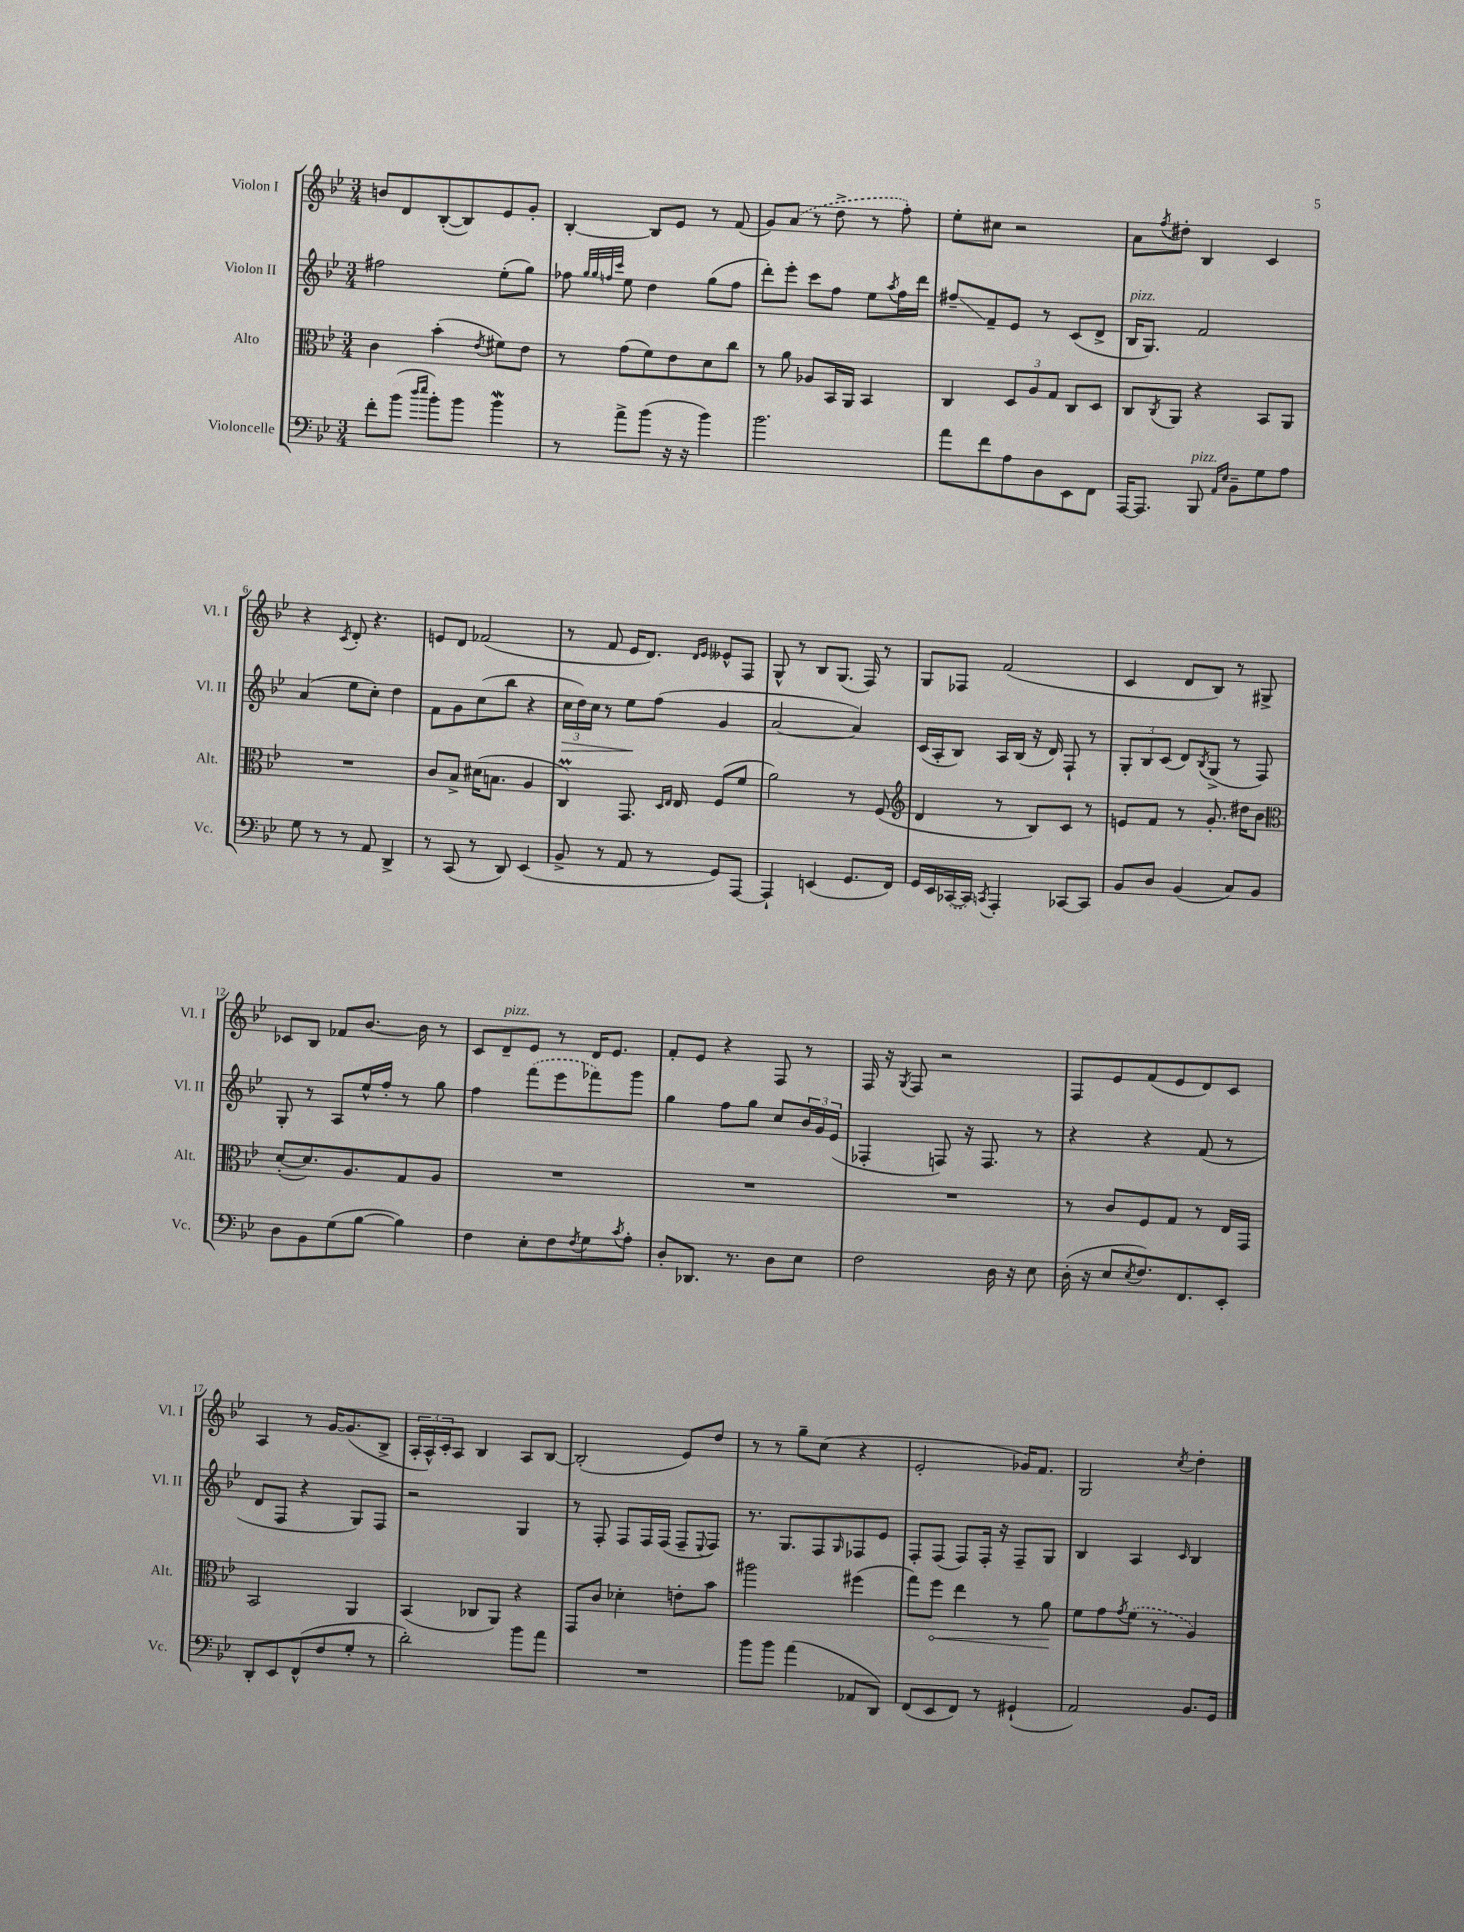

**kern	**kern	**kern	**kern
*staff4	*staff3	*staff2	*staff1
*clefF4	*clefC3	*clefG2	*clefG2
*k[b-e-]	*k[b-e-]	*k[b-e-]	*k[b-e-]
*M3/4	*M3/4	*M3/4	*M3/4
8f'	4c	2ff#	8b
(8b-	.	.	8d
16qqdd	.	.	.
16qqee-	.	.	.
8b-')	(4b-'	.	([8B-'
8b-	.	.	8B-])
.	8qe-	.	.
4b-	8f#)	(8ee-'	8e-
.	8e-	8gg)	8g'
=	=	=	=
8r	8r	8ff-	[4B-'
.	.	32qqgg	.
.	.	32qqgg	.
.	.	32qqff	.
.	.	32qqccc	.
8a^	(8g	8ee-	.
(8b-	8f)	4dd	8B-]
16r	8e-	.	8e-
16r	.	.	.
4b-)	8d	(8gg	8r
.	8cc	8ff	(8f
=	=	=	=
2.b-	8r	8ddd')	8g)
.	8a	8eee-'	(8a
.	8A-	8ccc	8r
.	16BB-	8ff	8dd^
.	16AA	.	.
.	4BB-	8ee-	8r
.	.	8qaa	.
.	.	16ff	8ff')
.	.	16ddd	.
=	=	=	=
8a	4C	8ff#~	8ee-'
8f	.	8f~	8cc#
8A	12D	8e-	2r
.	12A	.	.
8D	.	8r	.
.	12G	.	.
8EE-	8C	(8c	.
8FF	8D	8d^	.
=	=	=	=
[16AAA	8C	16B-	8a
8.AAA]	.	8.G)	.
.	8qC	.	8qff
.	8AA	.	8dd#'
8BBB-	4r	2f	4B-
16qqAA	.	.	.
16qqE-	.	.	.
8BB-~	.	.	.
8G	8BB-	.	4c
8A	8AA	.	.
=	=	=	=
8G	2.r	(4a	4r
8r	.	.	.
.	.	.	8qc
8r	.	8ee-	8d'
8AA	.	8cc')	4.r
4DD^	.	4dd	.
=	=	=	=
8r	8c	8f	8e
(8CC	8B-^	8g	8d
8r	(16d#	(8cc	(2f-
.	8.B	.	.
8DD)	.	8bb-	.
(4EE-	4A	4r	.
=	=	=	=
8BB-^	4C)	24cc	8r
.	.	24dd)	.
.	.	24cc	.
8r	.	8r	8f
8AA	8.GG	8ee-	16e-
.	.	.	8.d)
8r	.	(8ff	.
.	16qqD	.	.
.	16qqE-	.	.
.	16E-	.	.
.	.	.	16qqd
.	.	.	16qqe-
8GG)	(8F	4g	8e--^^
[8AAA	8f	.	8F
=	=	=	=
4AAA`]	2a)	[2a	8G^^
.	.	.	8r
(4EE	.	.	8B-
.	.	.	(8.G
8.GG	8r	4a])	.
.	.	.	16F)
.	(8F	.	8r
16FF)	.	.	.
=	=	=	=
*	*clefG2	*	*
16GG	4d	(16c	8G
16EE-	.	16A'	.
([16CC-	.	8B-)	8F-
16CC-])	.	.	.
8qCC	.	.	.
4AAA'	8r	16A	(2f
.	.	(16B-	.
.	8B-)	16r	.
.	.	16d)	.
[8CC-	8c	8F`	.
8CC-]	8r	8r	.
=	=	=	=
8BB-	8e	12G'	4c
.	.	12B-	.
8D	8f	.	.
.	.	(12c	.
(4BB-	8r	8d)	8d
.	.	8qB-	.
.	8.g'	(8G^	8B-)
8C)	.	8r	8r
.	16dd#	.	.
8BB-	8b-	8F)	8G#^
=	=	=	=
*	*clefC3	*	*
8D	([8d'	8G'	8c-
8BB-	8.d])	8r	8B-
(8G	.	8A	8f-
.	8.A	.	.
[8B-	.	16ee-^^	[8.b-
.	.	16ff'	.
4B-])	8G	8r	.
.	.	.	16b-]
.	8A	8gg	8r
=	=	=	=
4F	2.r	4ff	8c
.	.	.	8d~
8E-'	.	(8fff	8e-
8F	.	8eee-	8r
8qF	.	.	.
8G	.	8fff-)	16d
.	.	.	8.e-
8qc	.	.	.
8A'	.	8ggg	.
=	=	=	=
8D'	2.r	4gg	8f'
8.DD-	.	.	8e-
.	.	8ff	4r
8.r	.	.	.
.	.	8gg	.
8D	.	8cc	8F
8E-	.	24b-	8r
.	.	24g	.
.	.	(24e-	.
=	=	=	=
2F	2.r	4F-'	16F
.	.	.	16r
.	.	.	8qG
.	.	.	8F
.	.	8F)	2r
.	.	16r	.
.	.	8.F	.
16D	.	.	.
16r	.	.	.
8E-	.	8r	.
=	=	=	=
(16D'	8r	4r	8F
16r	.	.	.
8E-	8c	.	8e-
8qE-	.	.	.
8.F)	8F	4r	(8f
.	8G	.	8e-
8.FF	.	.	.
.	8r	(8f	8d)
8EE-'	16E-	8r	8c
.	16GG	.	.
=	=	=	=
8DD'	2BB-	8d	4A
8EE-	.	8F	.
(8FF^^	.	4r	8r
8F	.	.	[16g
.	.	.	(8.g]
8G'	4AA	8G)	.
8r	.	8F	8B-^
=	=	=	=
2d')	(4BB-	2r	24A'
.	.	.	24A^^)
.	.	.	24c'
.	.	.	8A
.	8C-	.	4B-
.	8AA)	.	.
8b-	4r	4G	8A
8a	.	.	[8B-
=	=	=	=
2.r	8GG	8r	(2B-']
.	8c	8F'	.
.	4d-'	8F	.
.	.	16F	.
.	.	(16F	.
.	8e'	8F~	8e-)
.	.	8qqE-	.
.	8b-	8F)	8dd
=	=	=	=
8b-	2aa#	8.r	8r
8b-	.	.	8r
.	.	8.G	.
(4a	.	.	8gg~
.	.	8F	(8cc
.	.	16qqG	.
8AA-	(4ff#	8F-	4r
8DD)	.	8e-	.
=	=	=	=
(8FF	8gg)	8F'	2e-'
8EE-	8ff	(8F	.
8FF)	4ee-	8F)	.
8r	.	16F'	.
.	.	16r	.
(4GG#`	8r	8F~	16g-)
.	.	.	8.f
.	8a	8G	.
=	=	=	=
2AA)	8f	4B-	2G
.	8g	.	.
.	8qg	.	.
.	(8f	4A	.
.	8r	.	.
.	.	16qqc	8qcc
8.BB-	4A)	4B-	4dd'
16GG	.	.	.
==	==	==	==
*-	*-	*-	*-
